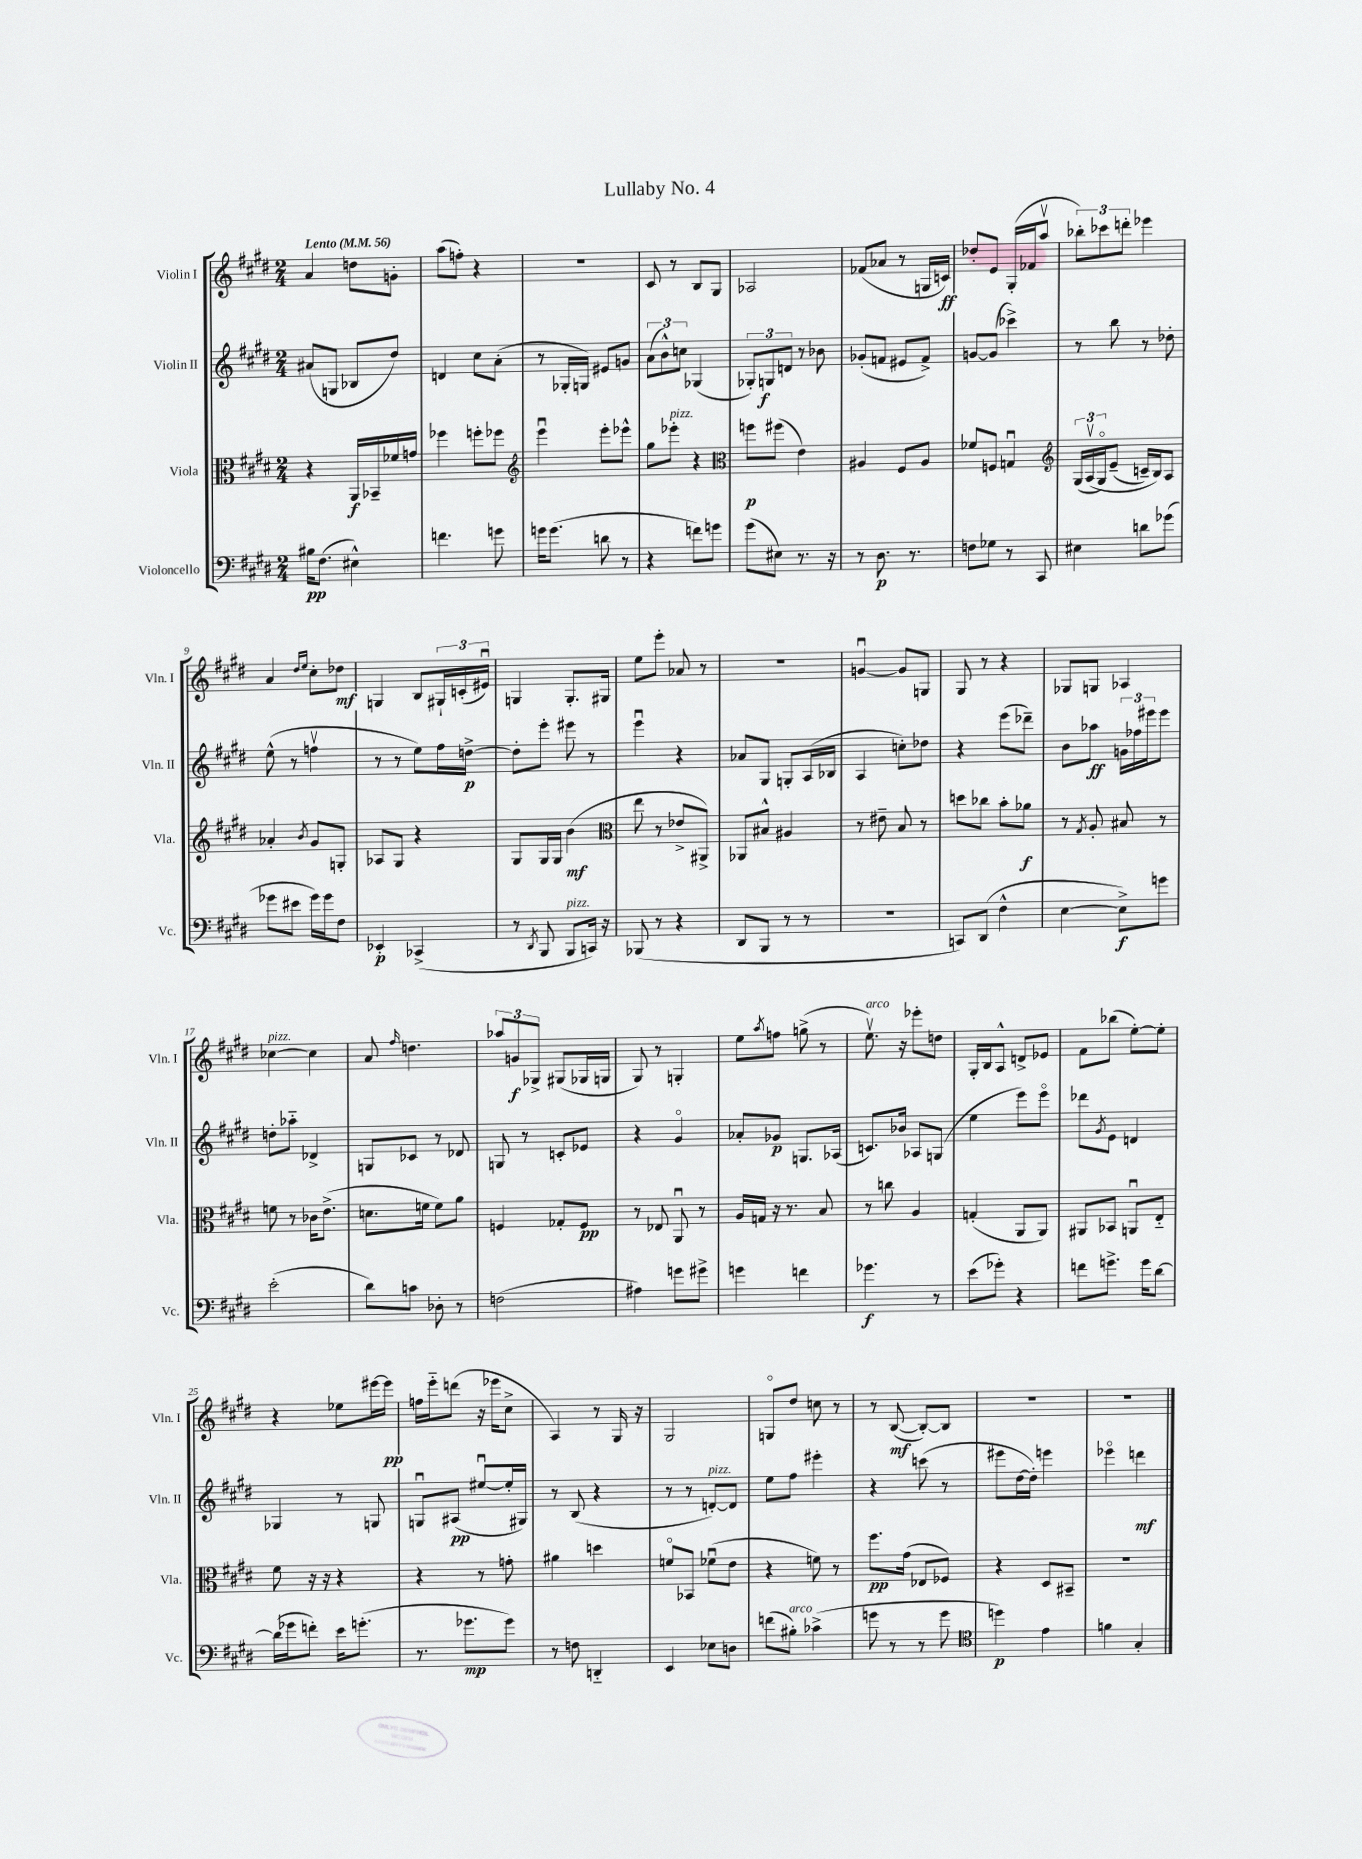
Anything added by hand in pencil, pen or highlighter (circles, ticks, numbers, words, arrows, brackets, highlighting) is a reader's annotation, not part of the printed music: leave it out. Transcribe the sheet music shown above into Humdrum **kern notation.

**kern	**kern	**kern	**kern
*staff4	*staff3	*staff2	*staff1
*clefF4	*clefC3	*clefG2	*clefG2
*k[f#c#g#d#]	*k[f#c#g#d#]	*k[f#c#g#d#]	*k[f#c#g#d#]
*M2/4	*M2/4	*M2/4	*M2/4
*MM56	*MM56	*MM56	*MM56
16B#	4r	(8a#	4a
(8.F#	.	.	.
.	.	8G	.
4E#^^)	16AA	8B-	8dd
.	16BB-~	.	.
.	16f-	8dd#)	8g'
.	16g	.	.
=	=	=	=
4.f	4ff-	4d	(8aa
.	.	.	8ff')
.	8ff'	8cc#	4r
8g	8ff-	(8a'	.
=	=	=	=
*	*clefG2	*	*
16g	4eeeu	8r	2r
(8.g	.	.	.
.	.	16G-'	.
.	.	16G)	.
8d	8eee'	8e#	.
8r	8eee-^^	8g	.
=	=	=	=
4r	8gg#	(12a	8c#
.	.	12b^^)	.
.	8eee-'	.	8r
.	.	12cc	.
8f)	4r	(4G-	8B
8g	.	.	8G#
=	=	=	=
*	*clefC3	*	*
(8g#	8ff	12G-')	2A-
.	.	12G	.
8E#)	(8ff#	.	.
.	.	12d	.
8.r	4e)	8r	.
.	.	8b-	.
16r	.	.	.
=	=	=	=
8r	4A#	(8g-'	(8f-
8.D#	.	8f	8a-
.	8F#	8e#	8r
8.r	.	.	.
.	8A#	8f^)	16G
.	.	.	16c)
=	=	=	=
8F	8f-	[8g	8dd-'
8G-	8F	(8g]	8e
8r	4Gu	4ccc-^)	(16G#'
.	.	.	16f-
8CC#	.	.	8aav
=	=	=	=
*	*clefG2	*	*
4E#	(24G#	8r	12bb-')
.	&(24Av	.	.
.	24G#o)	.	12ccc-
.	(8e~	8bb	.
.	.	.	12ddd'
8d	16c~)	8r	4eee-
.	16B&)	.	.
(8g-	8A	8dd-'	.
=	=	=	=
8g-	4a-'	(8ee^^	4a
8e#	.	8r	.
.	.	.	16qqdd#
.	8qb	.	16qqee
16g-)	8g#	4ffv	8cc#'
16g-	.	.	.
8F#	8G'	.	8dd-
=	=	=	=
4EE-'	8A-	8r	4G
.	8G#	8r	.
(4CC-^	4r	8ee)	8B
.	.	16ff#	24G#`
.	.	.	(24c'
.	.	[16dd^	.
.	.	.	24e#u)
=	=	=	=
8r	8G#	8dd']	4G
8qDD#	.	.	.
8BBB	16G#	8eee'	.
.	16G#	.	.
8BBB	(4b	8eee#	8.G'
16CC)	.	8r	.
16r	.	.	16G#
=	=	=	=
*	*clefC3	*	*
(8BBB-	8ee	4eeeu	8ee
8r	8r	.	8eee'
4r	8e-^	4r	8a-
.	8AA#^)	.	8r
=	=	=	=
8DD#	8AA-	8a-	2r
8BBB	8B#^^	8G#	.
8r	4A#	8G'	.
8r	.	(16A	.
.	.	16B-	.
=	=	=	=
2r	8r	4A	[4gu
.	8e#~	.	.
.	8B	8cc')	8g]
.	8r	8dd-	8G
=	=	=	=
8CC)	8dd	4r	8G#
(8DD#	8cc-	.	8r
4F#^^	8b'	(8eee	4r
.	8a-	8ddd-~)	.
=	=	=	=
[4E	8r	8b	8G-
.	8qG#	.	.
.	8A'	8aa-	8G
8E^])	8B#	24g	4A-
.	.	24ff-	.
.	.	24eee#	.
8g	8r	8eee#	.
=	=	=	=
(2e'	8f	8dd'	[4cc-
.	8r	8aa-'~	.
.	16c-	4d-^	4cc-]
.	(8.e^	.	.
=	=	=	=
8d#)	8.d	8G	8a
.	.	.	16qqff#
8c	.	8c-	4.dd
.	16f	.	.
8D-'	8f)	8r	.
8r	8a	8d-	.
=	=	=	=
(2F	4F	8G	12aa-
.	.	.	12g
.	.	8r	.
.	.	.	12G-^
.	8G-'	8c'	(8G#
.	8F	8e-	16G-
.	.	.	16G
=	=	=	=
4A#)	8r	4r	8G#)
.	8E-	.	8r
8g	8AAu	4g#o	4G'
8g#^	8r	.	.
=	=	=	=
4g	16A	8a-'	8ee
.	16G	.	.
.	.	.	8qaa
.	16r	8g-	8ff
.	8.r	.	.
4f	.	8.G	(8gg^
.	8B	.	8r
.	.	(16A-	.
=	=	=	=
4.g-	8r	8.c)	8.eev)
.	8cc	.	.
.	.	16b-	16r
.	4A	8A-	8eee-'
8r	.	(8G	8dd
=	=	=	=
(8e	(4G'	4ee	16G#'
.	.	.	16B
8g-')	.	.	8A^^
4r	8AA	8eee)	8d^
.	8AA)	8eeeo	8e-
=	=	=	=
8f	8AA#	8ddd-	8f#
.	.	8qg#	.
8.g^	8BB-	8e	(8bb-
.	8AAu	4d	[8ee')
16g	.	.	.
[8d#	8E'~	.	8ee']
=	=	=	=
(16d#]	8f#	4G-	4r
16g-	.	.	.
8f')	16r	.	.
.	16r	.	.
16e	4r	8r	8ee-
(8.g'	.	.	.
.	.	8G	[16eee#
.	.	.	16eee#]
=	=	=	=
8.r	4r	8Gu	16ff
.	.	.	16eee'~
.	.	(8A#	(8ddd
8.g-	.	.	.
.	8r	[8ee#u	16r
.	.	.	16eee-
8g-)	8g'	16ee#']	8cc#^
.	.	16G#)	.
=	=	=	=
8r	4a#	8r	4A)
8F	.	(8B	.
4DD'~	4dd	4r	8r
.	.	.	16G#
.	.	.	16r
=	=	=	=
4EE	8fo	8r	2G#
.	8BB-	8r	.
8E-	(8f-u	[8d')	.
8D	8e	8d]	.
=	=	=	=
(8f	4r	8ee	8Go
8B#')	.	8ff#	8dd#
(4c-^	8f)	4eee#'	8cc
.	8r	.	8r
=	=	=	=
8g	8.ff#	4r	8r
8r	.	.	([8B
.	(16g#	.	.
8r	8E-	(8ccc	8B'_)
8g	8F-)	8r	8B]
=	=	=	=
*clefC4	*	*	*
4dd)	4r	8eee#	2r
.	.	[16dd#	.
.	.	16dd#'])	.
4e	8D#	4eee	.
.	8BB#~	.	.
=	=	=	=
4f	2r	4eee-o	2r
4G#'	.	4ddd	.
==	==	==	==
*-	*-	*-	*-
